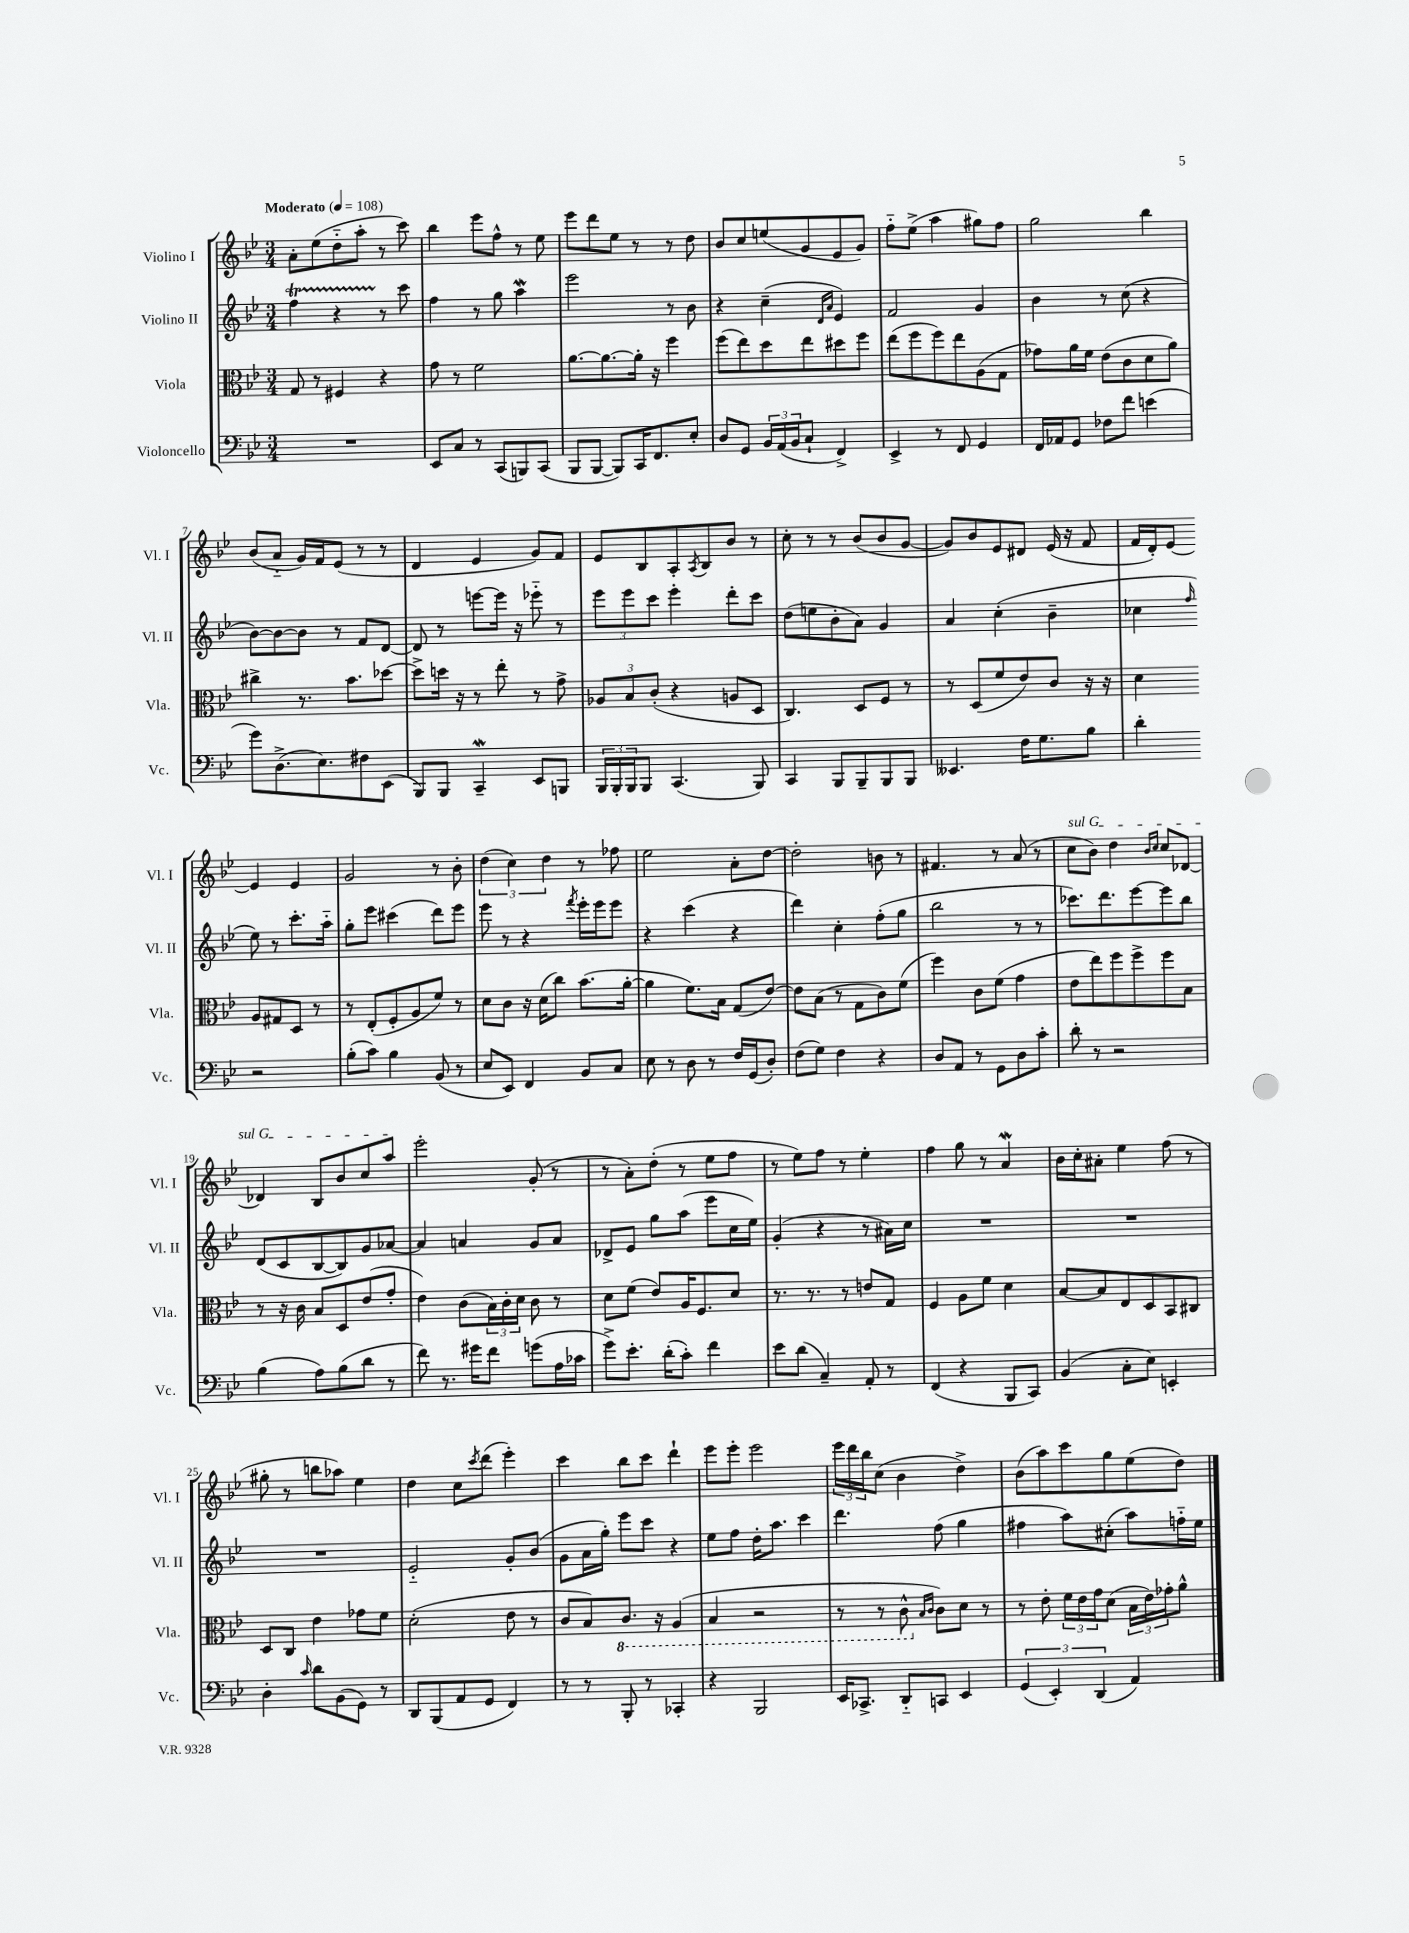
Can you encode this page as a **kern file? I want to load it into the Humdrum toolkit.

**kern	**kern	**kern	**kern
*staff4	*staff3	*staff2	*staff1
*clefF4	*clefC3	*clefG2	*clefG2
*k[b-e-]	*k[b-e-]	*k[b-e-]	*k[b-e-]
*M3/4	*M3/4	*M3/4	*M3/4
*MM108	*MM108	*MM108	*MM108
2.r	8G	4ff	8a'
.	8r	.	(8ee-
.	4F#	4r	8dd'~
.	.	.	8aa'
.	4r	8r	8r
.	.	8ccc	8ccc)
=	=	=	=
8EE-	8g	4ff	4bb-
8C	8r	.	.
8r	2f	8r	8eee-
(8CC	.	8gg	8ff^^
8BBB)	.	4aa	8r
(8CC	.	.	8ee-
=	=	=	=
8BBB-	[8.a	2eee-	8eee-
[8BBB-	.	.	8ddd
.	8.a_	.	.
8BBB-])	.	.	8ee-
16CC	16a']	.	8r
8.FF	16r	.	.
.	4ff	8r	8r
8E-'	.	8b-	8dd
=	=	=	=
8D	(8ff	4r	8b-
8GG	8ee-)	.	8cc
24BB-	8dd	(4cc~	(8ee
(24AA	.	.	.
24BB-	.	.	.
8C`	8ee-	.	8g
.	.	16qqd	.
.	.	16qqa	.
4FF^)	8dd#	4e-)	8e-
.	8ff	.	8g)
=	=	=	=
4EE-^	(8ee-	2f	8ff'~
.	8ff	.	(8ee-^
8r	8ff)	.	4aa
8FF	8ee-	.	.
4GG	(8A	4g	8gg#)
.	8G	.	8ff
=	=	=	=
16FF	8g-)	4b-	2gg
16AA-	.	.	.
8GG	16a	.	.
.	16f	.	.
8F-	(8e-	8r	.
8f	8c	(8cc	.
(4e	8d	4r	4bb-
.	8a)	.	.
=	=	=	=
8g)	4cc#^	[8b-)	(8b-
(8.D^	.	8b-_	8a'~
.	8.r	8b-]	16g)
8.E-)	.	.	16f
.	.	8r	(8e-
.	8.b-	.	.
8F#	.	8f	8r
(8EE-	[8dd-	[8d	8r
=	=	=	=
8BBB-)	8dd-^]	8d]	4d
8BBB-	16dd	8r	.
.	16r	.	.
4CC~	8r	[8eee	4e-
.	8ee-'	16eee]	.
.	.	16r	.
8EE-	8r	8eee-'~	8g)
8BBB	8g^	8r	8f
=	=	=	=
24BBB-	12A-	12eee-	8e-
24BBB-'	.	.	.
24BBB-	12B-	12eee-	.
8BBB-	.	.	8B-
.	(12c'	12ccc	.
(4.CC	4r	4eee-'	8A'
.	.	.	8qA
.	.	.	8B-
.	8A	8ddd'	8b-
8BBB-)	8D	8ccc	8r
=	=	=	=
4CC	4.C)	(8dd	8cc'
.	.	8ee	8r
8BBB-	.	8b-'	8r
8BBB-~	8D	8a)	(8b-
8BBB-	8F	4g	8b-
8BBB-	8r	.	[8g
=	=	=	=
4.EE--	8r	4a	8g])
.	(8D	.	8b-
.	8f	(4cc'	8e-
16F	8e-)	.	8d#
8.G	.	.	.
.	8c	4b-~	(16e-
.	.	.	16r
8B-	16r	.	8f
.	16r	.	.
=	=	=	=
4d'	4d	4cc-	16f
.	.	.	16d')
.	.	.	[8e-
.	.	16qqff	.
2r	8A	8ee-)	4e-]
.	8G#	8r	.
.	8D	8.ccc'	4e-
.	8r	.	.
.	.	16aa'~	.
=	=	=	=
(8B-'	8r	8gg'	2g
8c)	(8E-'	8eee-	.
4B-	8F'	(4ccc#	.
.	8A	.	.
(8BB-	8f)	8ddd)	8r
8r	8r	8eee-	8b-'
=	=	=	=
8E-	8d	8eee-	(6dd
8EE-)	8c	8r	.
.	.	.	6cc)
4FF	16r	4r	.
.	(16d	.	.
.	.	.	6dd
.	8cc)	.	.
.	.	8qfff	.
8BB-	(8.b-	16eee-'	8r
.	.	16eee-	.
8C	.	8eee-	8ff-
.	[16a'	.	.
=	=	=	=
8E-	4a]	4r	2ee-
8r	.	.	.
8D	8.f)	(4ccc	.
8r	.	.	.
.	16B-	.	.
16F	(8G	4r	8a'
(16GG	.	.	.
8D')	[8e-)	.	[8dd
=	=	=	=
(8F	8e-]	4ddd)	2dd']
8G)	(8B-	.	.
4F	8r	4cc'	.
.	8G	.	.
4r	8c)	(8ff'	8b
.	(8f	8gg	8r
=	=	=	=
8D	4ff)	2bb-	4.f#
8AA	.	.	.
8r	8c	.	.
8GG	(8f	.	8r
8D	4g	8r	(8a
8c'	.	8r	8r
=	=	=	=
8d'	8e-	8.ccc-)	8cc
8r	8ee-)	.	8b-)
.	.	8.ddd	.
2r	8ff	.	4dd
.	8ff^	[8eee-	.
.	.	.	16qqb-
.	.	.	16qqcc
.	8ff	8eee-]	8cc
.	8B-	8bb-	[8d-
=	=	=	=
(4B-	8r	(8d	4d-]
.	16r	8c	.
.	16c	.	.
8A)	8B-	[8B-	8B-
(8B-	8D	8B-])	8b-
8d	(8e-	8g	8cc
8r	8g'	[8a-	8aa
=	=	=	=
8f)	4e-)	4a-]	2eee-'
8.r	.	.	.
.	(8c	4a	.
16g#	.	.	.
8f	24B-)	.	.
.	24c'	.	.
.	24d	.	.
(8g	8c	8g	(8g'
16A	8r	8a	8r
16c-	.	.	.
=	=	=	=
8g^)	8d	8d-^	8r
8.e-'	(8f	8e-	8a')
.	8e-)	8gg	(8dd'
(16d'	.	.	.
8c')	16A	(8aa	8r
.	8.F	.	.
4f	.	8eee-	8ee-
.	8d	16cc	8ff
.	.	16ee-)	.
=	=	=	=
8e-	8.r	(4g'	8r
(8d	.	.	8ee-)
.	8.r	.	.
4C~)	.	4r	8ff
.	8r	.	8r
8AA'	8e	8r	4ee-'
8r	8G	16a#)	.
.	.	16cc	.
=	=	=	=
(4FF	4F	2.r	4ff
4r	8A	.	8gg
.	8f	.	8r
8BBB-	4d	.	4a
8CC)	.	.	.
=	=	=	=
(4BB-	[8B-	2.r	16b-
.	.	.	16cc'
.	8B-]	.	8a#'
8C'	8E-	.	4ee-
8E-)	8D	.	.
4EE'	8BB-	.	(8ff
.	8C#	.	8r
=	=	=	=
4D'	8D	2.r	8gg#'
.	8C	.	8r
16qqc	.	.	.
8d	4e-	.	8bb
(8BB-	.	.	8aa-)
8GG)	8g-	.	4ee-
8r	8f	.	.
=	=	=	=
8DD	(2d'	2e-'~	4dd
(8BBB-	.	.	.
8AA	.	.	8cc
.	.	.	8qccc
8GG	.	.	(8ddd
4FF)	8e-	8g'	4eee-')
.	8r	(8b-	.
=	=	=	=
8r	8c	8g	4ccc
8r	8B-)	16a	.
.	.	16gg')	.
8BBB-'	8.C	8eee-	8bb-
8r	.	8ccc	8ccc
.	16r	.	.
4CC-'	(4AA	4r	4ddd`
=	=	=	=
4r	4BB-	8ee-	8eee-
.	.	8ff	8eee-'
2BBB-	2r	16dd'	2eee-
.	.	8.aa	.
.	.	4ccc	.
=	=	=	=
16EE-	8r	4.ddd	24eee-
.	.	.	24ddd
8.CC-^	.	.	.
.	.	.	24bb-
.	8r	.	(8cc
8DD'~	8C^^	.	4b-
.	16qqB-	.	.
.	16qqc	.	.
8CC	8c)	(8ff	.
4EE-	8d	4gg	4dd^)
.	8r	.	.
=	=	=	=
(6GG	8r	4ff#	(8b-
.	8e-'	.	8aa)
6EE-')	.	.	.
.	24f	8aa)	8ccc
.	24e-	.	.
(6DD	24g	.	.
.	(8d	(8cc#'	8gg
4AA)	24B-	8aa)	(8ee-
.	24e-)	.	.
.	24g-'	.	.
.	8a^^	16ff'~	8dd)
.	.	16ee-	.
==	==	==	==
*-	*-	*-	*-
